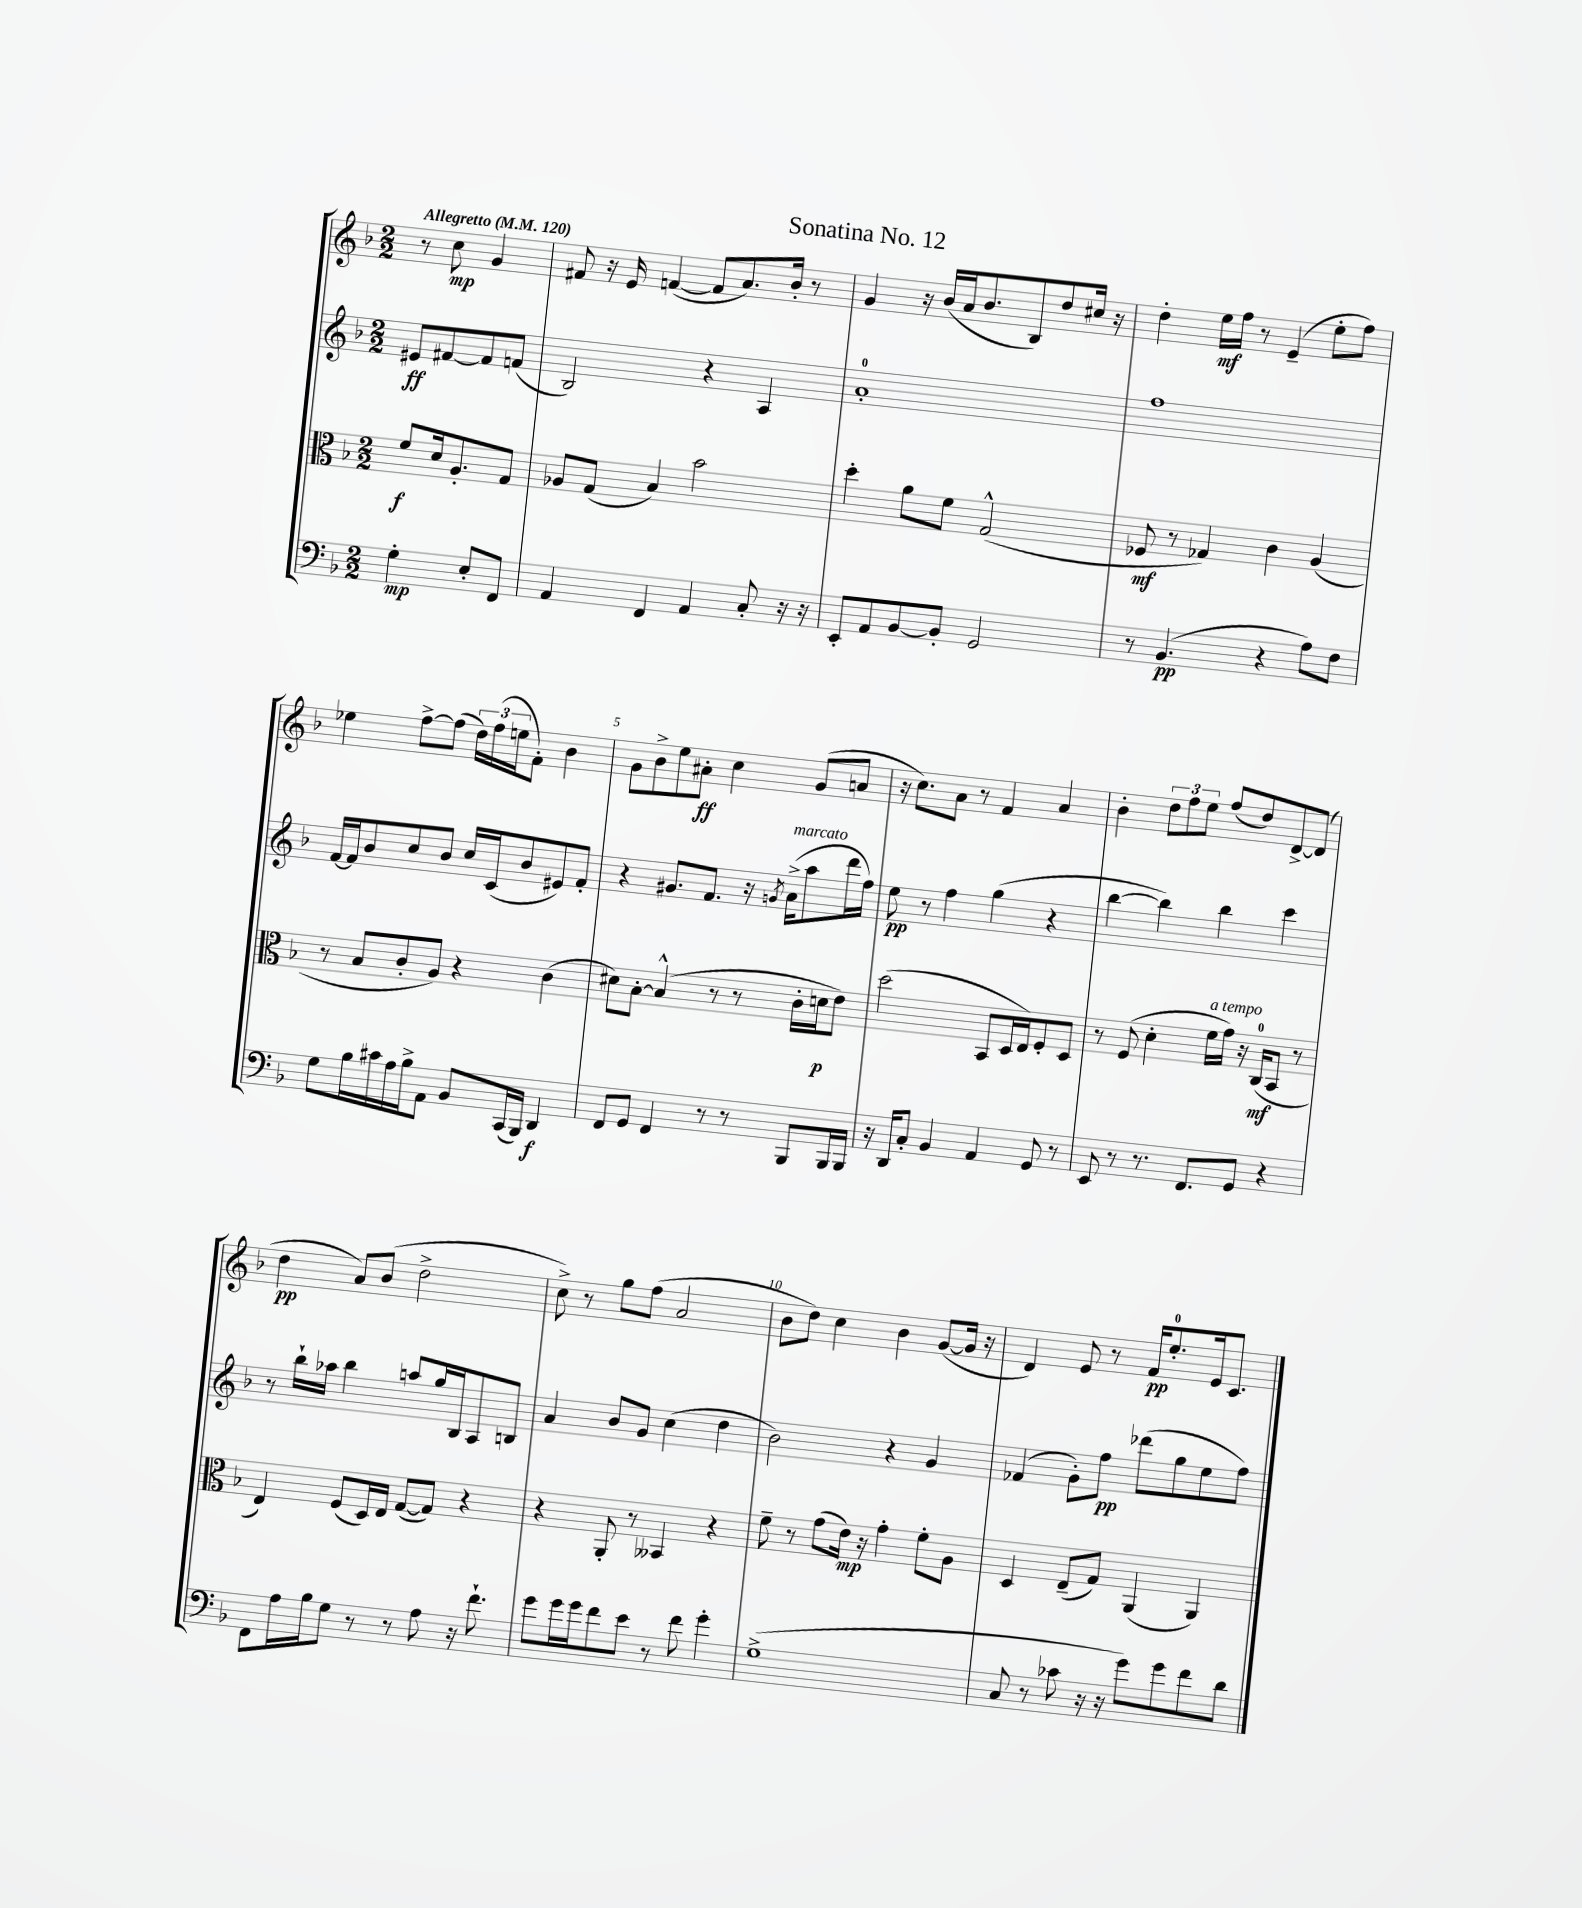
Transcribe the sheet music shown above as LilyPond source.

\header { title = "Sonatina No. 12" }
<<
\new StaffGroup <<
\new Staff = "s0" {
    \clef treble \key f \major \numericTimeSignature \time 2/2 \partial 2 \tempo "Allegretto" 4 = 120
    r8 c''8\mp g'4 |
    fis'8 r16 e'16 f'4~( f'8 a'8.) bes'16-. r8 |
    g'4 r16 bes'16( a'16 bes'8. bes8) d''8 cis''16 r16 |
    d''4-. e''16\mf f''16 r8 e'4--( e''8-. f''8) |
    ees''4 f''8~-> f''8( \tuplet 3/2 { d''16) f''16( e''16 } f'8-.) bes'4 |
    g'8 bes'8-> e''8 ais'8-.\ff c''4 g'8( a'8 |
    r16 c''8.) a'8 r8 f'4 a'4 |
    bes'4-. \tuplet 3/2 { d''8 f''8 e''8 } f''8( d''8) d'8~-> d'8( |
    d''4\pp a'8) bes'8( d''2-> |
    c''8->) r8 g''8 f''8( a'2 |
    bes'8 d''8) c''4 bes'4 g'8~( g'16 r16 |
    d'4) e'8 r8 f'16\pp e''8.-0-. e'16 c'8. \bar "|." |
}
\new Staff = "s1" {
    \clef treble \key f \major \numericTimeSignature \time 2/2 \partial 2
    eis'8\ff fis'8~ fis'8 f'8( |
    bes2) r4 a4 |
    a'1-0-. |
    f''1 |
    f'16~ f'16 bes'8 c''8 bes'8 c''16 c'16( bes'8 eis'8) f'8-. |
    r4 gis'8. f'8. r16 \acciaccatura { g'8 } a'16->^\markup { \italic "marcato" }( a''8 d'''16 f''16) |
    e''8\pp r8 f''4 g''4( r4 |
    bes''4~ bes''4) bes''4 c'''4 |
    r8 bes''16-! aes''16 bes''4 a''8 g''16 bes16 a8 b8 |
    a'4 bes'8 g'8 c''4( d''4 |
    bes'2) r4 g'4 |
    fes'4( g'8-.) f''8\pp des'''8( g''8 e''8 f''8) \bar "|." |
}
\new Staff = "s2" {
    \clef alto \key f \major \numericTimeSignature \time 2/2 \partial 2
    f'8\f d'16 a8.-. g8 |
    aes8 g8( bes4) bes'2 |
    d''4-. a'8 f'8 g2-^( |
    fes8\mf r8 ges4) c'4 a4( |
    r8 bes8 c'8-. a8) r4 c'4( |
    dis'8) bes8~-. bes4-^( r8 r8 c'16-. d'16\p e'8) |
    d''2( bes,8 d16 e16) f8-. d8 |
    r8 f8( d'4-. f'16^\markup { \italic "a tempo" } g'16) r16 c16-0\mf( bes,8 r8 |
    e4) f8( d16) e16 g8~( g8) r4 |
    r4 a,8-. r8 beses,4 r4 |
    f'8-- r8 g'8( e'16\mp) r16 g'4-. f'8-. a8 |
    d4 e8--( g8) a,4( a,4) \bar "|." |
}
\new Staff = "s3" {
    \clef bass \key f \major \numericTimeSignature \time 2/2 \partial 2
    g4-.\mp e8-. f,8 |
    a,4 f,4 a,4 c8-. r16 r16 |
    e,8-. a,8 bes,8~ bes,8-. g,2 |
    r8 bes,4.\pp( r4 a8) f8 |
    g8 bes16 cis'16 a16 bes16-> a,8 bes,8 c,16( bes,,16) d,4\f |
    f,8 g,8 f,4 r8 r8 bes,,8 bes,,16 bes,,16 |
    r16 d,16 c8-. bes,4 a,4 g,8 r8 |
    e,8 r8 r8. f,8. g,8 r4 |
    f,8 a16 bes16 g8 r8 r8 a8 r16 f'8.-! |
    g'8 g'16 g'16 f'8 e'8 r8 f'8 g'4-. |
    g1->( |
    c8 r8 ces'8 r16 r16 g'8) g'8 f'8 d'8 \bar "|." |
}
>>
>>
\layout { \context { \Score \override BarNumber.break-visibility = ##(#f #t #t) barNumberVisibility = #(every-nth-bar-number-visible 5) } }
